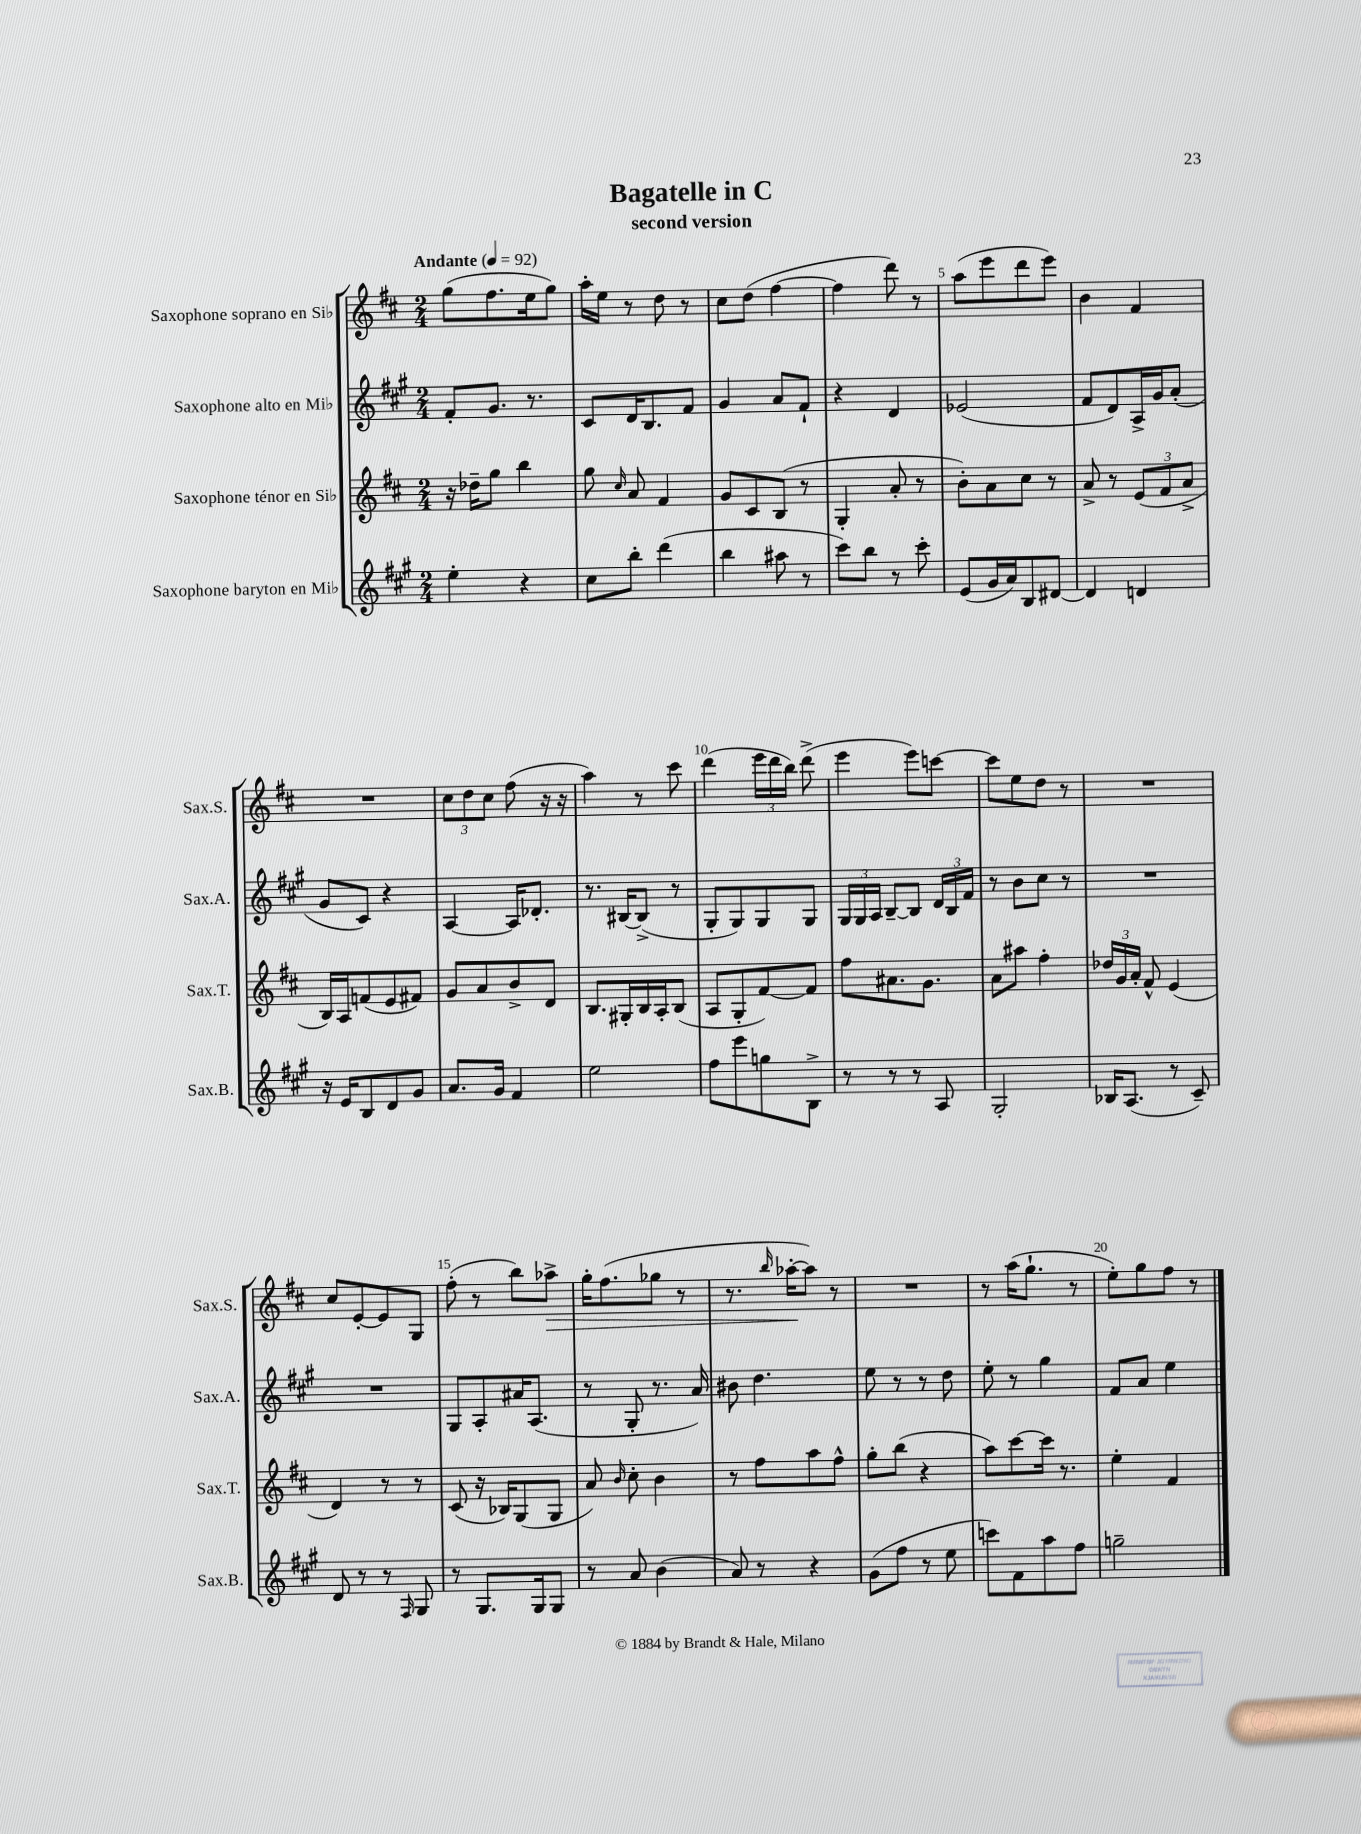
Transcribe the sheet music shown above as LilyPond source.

\header { title = "Bagatelle in C" subtitle = "second version" }
<<
\new StaffGroup <<
\new Staff = "s0" \with { instrumentName = "Saxophone soprano en Sib" shortInstrumentName = "Sax.S." } {
    \clef treble \key d \major \numericTimeSignature \time 2/4 \tempo "Andante" 4 = 92
    \autoBeamOff g''8[( fis''8. e''16 g''8]) |
    a''16[-. e''16] r8 d''8 r8 |
    cis''8[ d''8]( fis''4~ |
    fis''4 d'''8) r8 |
    a''8[( e'''8 d'''8 e'''8]) |
    b'4 fis'4 |
    R2 |
    \tuplet 3/2 { cis''8[ d''8 cis''8] } fis''8( r16 r16 |
    a''4) r8 cis'''8 |
    d'''4( \tuplet 3/2 { e'''16[ d'''16 b''16]) } d'''8->( |
    e'''4 e'''8[) c'''8]~ |
    c'''8[ e''8 d''8] r8 |
    R2 |
    cis''8[ e'8~-. e'8 g8] |
    fis''8-.( r8 b''8[) aes''8]->\> |
    g''16[-. fis''8.( ges''8] r8 |
    r8. \grace { b''16 } aes''16[~-.\! aes''8]) r8 |
    R2 |
    r8 a''16[( g''8.]-! r8 |
    e''8[-.) g''8 fis''8] r8 \bar "|." |
}
\new Staff = "s1" \with { instrumentName = "Saxophone alto en Mib" shortInstrumentName = "Sax.A." } {
    \clef treble \key a \major \numericTimeSignature \time 2/4
    \autoBeamOff fis'8[-. gis'8.] r8. |
    cis'8[ d'16 b8. fis'8] |
    gis'4 a'8[ fis'8]-! |
    r4 d'4 |
    ees'2( |
    fis'8[ d'8) a16-> gis'16 a'8]-.( |
    gis'8[ cis'8]) r4 |
    a4~ a16[ des'8.]-. |
    r8. bis16[~ bis8]->( r8 |
    gis8[-. gis8) gis8 gis8] |
    \tuplet 3/2 { gis16[ gis16 a16] } b8[~-- b8] \tuplet 3/2 { d'16[ b16 fis'16] } |
    r8 b'8[ cis''8] r8 |
    R2 |
    R2 |
    gis8[ a8-. ais'16 a8.]( |
    r8 gis8-. r8. a'16) |
    bis'8 d''4. |
    e''8 r8 r8 d''8 |
    e''8-. r8 gis''4 |
    fis'8[ a'8] e''4 \bar "|." |
}
\new Staff = "s2" \with { instrumentName = "Saxophone ténor en Sib" shortInstrumentName = "Sax.T." } {
    \clef treble \key d \major \numericTimeSignature \time 2/4
    \autoBeamOff r16 des''16[-- g''8] b''4 |
    g''8 \grace { cis''16 } a'8 fis'4 |
    g'8[ cis'8 b8]( r8 |
    g4-. a'8-. r8 |
    b'8[-.) a'8 cis''8] r8 |
    a'8-> r8 \tuplet 3/2 { e'8[( fis'8 a'8]-> } |
    b16[) a16 f'8( e'8 fis'8]) |
    g'8[ a'8 b'8-> d'8] |
    b8.[ gis16-. b16 a16-. b8]( |
    a8[ g8-. fis'8~) fis'8] |
    fis''8[ ais'8. g'8.] |
    a'8[ ais''8] fis''4-. |
    \tuplet 3/2 { des''16[ g'16 a'16]-. } fis'8-^ e'4( |
    d'4) r8 r8 |
    cis'8( r16 bes16[) g8( g8] |
    a'8) \grace { b'16 } cis''8-. b'4 |
    r8 fis''8[ a''8 fis''8]-^ |
    g''8[-. b''8]( r4 |
    a''8[) cis'''8~ cis'''16] r8. |
    e''4-. fis'4 \bar "|." |
}
\new Staff = "s3" \with { instrumentName = "Saxophone baryton en Mib" shortInstrumentName = "Sax.B." } {
    \clef treble \key a \major \numericTimeSignature \time 2/4
    \autoBeamOff e''4-. r4 |
    cis''8[ b''8]-. d'''4( |
    b''4 ais''8 r8 |
    cis'''8[) b''8] r8 cis'''8-. |
    e'8[( gis'16 a'16) b8 dis'8]~ |
    dis'4 d'4 |
    r16 e'16[ b8 d'8 gis'8] |
    a'8.[ gis'16] fis'4 |
    e''2 |
    fis''8[ e'''8 g''8 b8]-> |
    r8 r8 r8 a8 |
    gis2-. |
    bes16[ a8.]( r8 cis'8--) |
    d'8 r8 r8 \grace { fis16 } gis8 |
    r8 gis8.[ gis16 gis8] |
    r8 a'8 b'4( |
    a'8) r8 r4 |
    gis'8[( fis''8] r8 e''8 |
    c'''8[) fis'8 a''8 fis''8] |
    g''2-- \bar "|." |
}
>>
>>
\layout { \context { \Score \override BarNumber.break-visibility = ##(#f #t #t) barNumberVisibility = #(every-nth-bar-number-visible 5) } }
